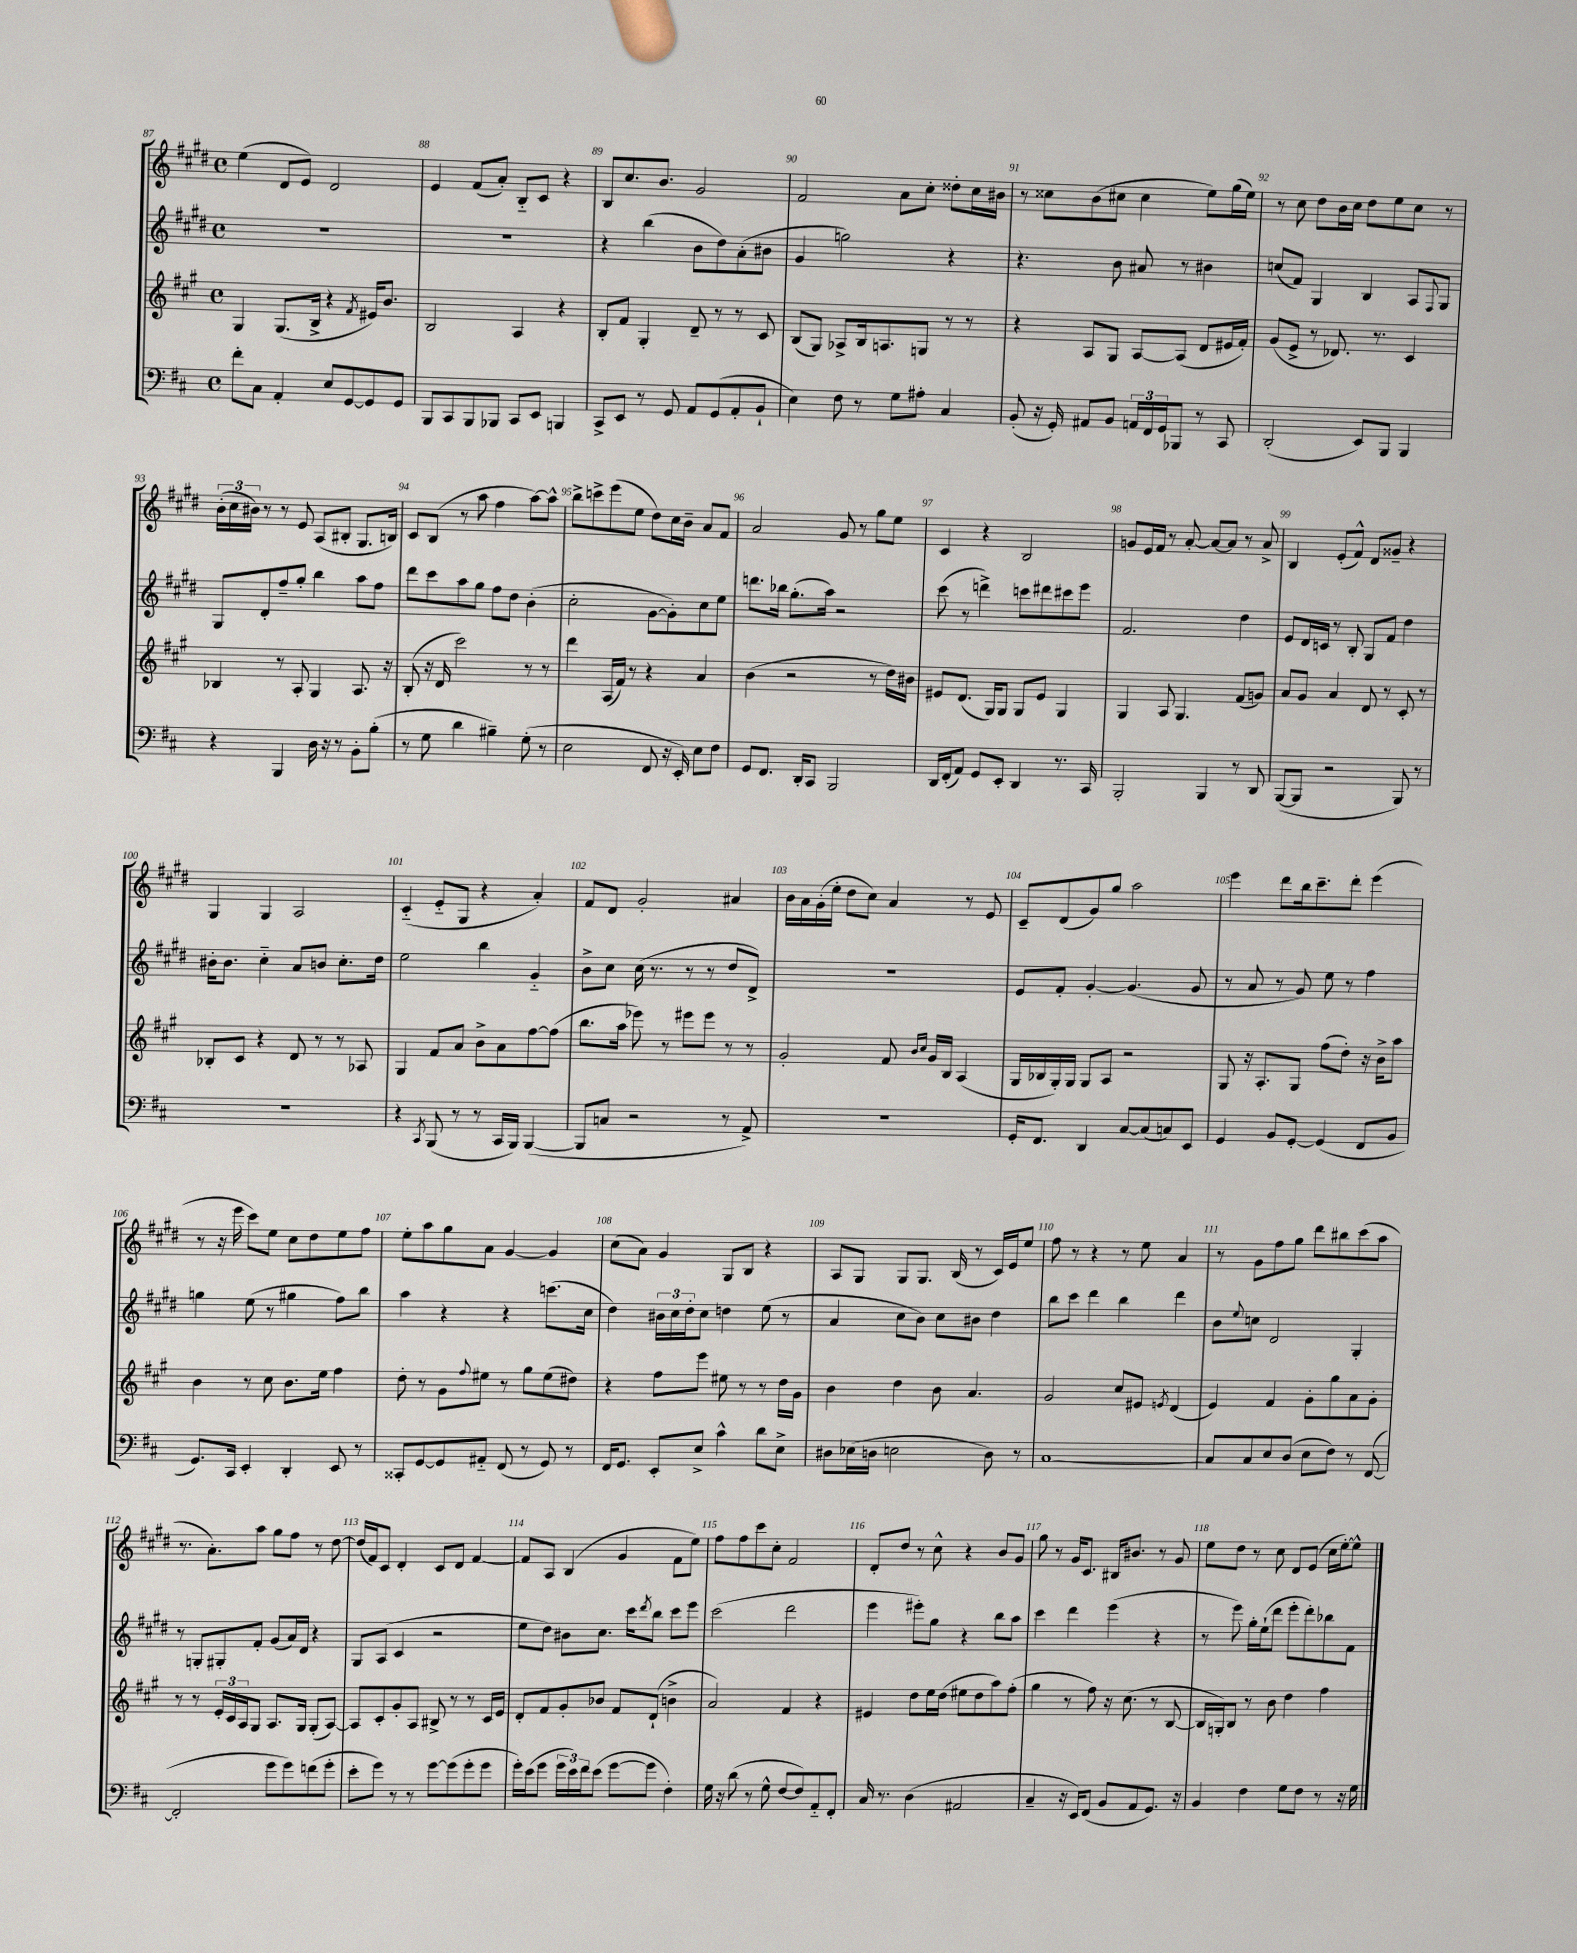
<<
\new StaffGroup <<
\new Staff = "s0" {
    \clef treble \key e \major \defaultTimeSignature \time 4/4
    e''4( dis'8 e'8) dis'2 |
    e'4 fis'8( a'8-.) b8-_ cis'8 r4 |
    b8 cis''8. b'8. gis'2 |
    fis'2 a'8 cis''8-. disis''8-. cis''16 bis'16 |
    r8 cisis''8 b'8( cis''8 cis''4 e''8) gis''16( e''16) |
    r8 cis''8 dis''8 b'16 cis''16 dis''8 e''8 cis''8 r8 |
    \tuplet 3/2 { b'16-.( cis''16 bis'16) } r8 r8 e'8 a8( bis8-. gis8. b16) |
    cis'8 b8( r8 a''8 fis''4 a''8~) a''8-^ |
    b''8-> c'''8-> e'''8( e''8 dis''8) cis''16 b'16-- a'8 fis'8 |
    a'2 gis'8 r8 gis''8 e''8 |
    cis'4 r4 b2 |
    g'8 e'16 fis'16 r8 a'8~-. a'8~ a'8 r8 a'8-> |
    b4 e'8-.( fis'8-^) dis'8 gisis'8-- r4 |
    gis4 gis4 a2 |
    cis'4-_( e'8-_ gis8 r4 a'4-.) |
    fis'8 dis'8 gis'2-. ais'4 |
    b'16 a'16 gis'16-.( e''16-. dis''8 cis''8) a'4 r8 e'8 |
    cis'8-- dis'8( gis'8) gis''8 a''2 |
    e'''4 dis'''8 b''16 cis'''8.-- dis'''8-. e'''4( |
    r8 r16 e'''16 cis'''8) e''8 cis''8 dis''8 e''8 fis''8 |
    e''8-. a''8 gis''8 a'8 gis'4~ gis'4 |
    cis''8( a'8) gis'4 gis8 b8 r4 |
    a8 gis8 gis8 gis8. b16( r8 cis'16) e'16 e''8 |
    fis''8 r8 r4 r8 e''8 a'4 |
    r8 gis'8 fis''8 gis''8 dis'''8 bis''8 cis'''8( a''8 |
    r8. a'8.-.) a''8 gis''8 fis''8 r8 dis''8~ |
    dis''16( fis'16) cis'8 dis'4-. cis'8 dis'8 fis'4~ |
    fis'8 a8 b4( gis'4 fis'8 e''8) |
    fis''8 fis''8 cis'''8 cis''8-. fis'2 |
    dis'8-. dis''8 r8 cis''8-^ r4 b'8 gis'8 |
    gis''8 r8 gis'16 cis'8. bis16 bis'8. r8 gis'8 |
    e''8 dis''8 r8 cis''8 dis'8 e'8( cis''16 e''16~-.) e''8-^ \bar "|." |
}
\new Staff = "s1" {
    \clef treble \key e \major \defaultTimeSignature \time 4/4
    R1 |
    R1 |
    r4 b''4( b'8 dis''8) a'8-.( bis'8 |
    gis'4 g''2) r4 |
    r4. b'8 ais'8 r8 bis'4 |
    c''8( fis'8) gis4 b4 a8 \appoggiatura { fis8 } gis8 |
    gis8 dis'8-. fis''8-- gis''8-. b''4 a''8 fis''8 |
    dis'''8 cis'''8 a''8 gis''8 fis''8 dis''8 b'4-.( |
    cis''2-. gis'8~ gis'8-.) cis''8 e''8 |
    d'''8. bes''16 gis''8.-.( a''16) r2 |
    cis'''8( r8 d'''4->) c'''8 dis'''8 cis'''8 e'''8 |
    fis'2. dis''4 |
    e'8 dis'16 c'16 r8 b8-. gis8 fis'8 dis''4 |
    bis'16-. bis'8. cis''4-_ a'8 b'8 cis''8.-. dis''16 |
    e''2 b''4 gis'4-_ |
    b'8-> cis''8 cis''16( r8. r8 r8 dis''8 dis'8->) |
    r1 |
    e'8 fis'8-. gis'4~-. gis'4.( gis'8 |
    r8 a'8 r8 gis'8) e''8 r8 fis''4 |
    g''4 e''8( r8 gis''4 fis''8) b''8 |
    a''4 r4 r4 c'''8.( cis''16 |
    dis''4) \tuplet 3/2 { bis'16 cis''16 dis''16-. } cis''8 d''4 e''8( r8 |
    a'4 cis''8 b'8) cis''8 bis'8 dis''4 |
    b''8 cis'''8 dis'''4 b''4 dis'''4 |
    b'8 \appoggiatura { e''8 } c''8 dis'2 gis4-. |
    r8 g8-. gis8-. fis'8-. gis'8( a'16) dis'16 r4 |
    gis8 a8( cis'4 r2 |
    e''8 dis''8) bis'8 cis''8. cis'''16 \acciaccatura { dis'''8 } b''8 cis'''8 e'''8 |
    cis'''2( dis'''2 |
    e'''4 eis'''8-.) gis''8 r4 b''8 a''8 |
    cis'''4 dis'''4 e'''4( r4 |
    r8 e'''8) gis''16-. e''16-!( dis'''8 e'''8-. dis'''8-.) bes''8 fis'8 \bar "|." |
}
\new Staff = "s2" {
    \clef treble \key a \major \defaultTimeSignature \time 4/4
    gis4 gis8.( b16-> r4 \acciaccatura { fis'8 } eis'16) b'8. |
    b2 a4 r4 |
    b8-. fis'8 gis4-. d'8-- r8 r8 cis'8 |
    b8( gis8) aes8-> b16 a8. g8 r8 r8 |
    r4 a8 gis8 a8~ a8( d'8 eis'16 fis'16-.) |
    gis'8( e'8-> r8 des'8.) r8. cis'4 |
    bes4 r8 a8-. gis4 a8. r16 |
    b8-.( r16 d'16 cis'''2) r8 r8 |
    d'''4 a16( fis'16) r8 r4 a'4 |
    b'4( r2 r8 d''16) bis'16 |
    eis'8 d'8.( gis16) gis8 gis8 eis'8 gis4 |
    gis4 a8 gis4. fis'8( g'8) |
    a'8 gis'8 a'4 d'8 r8 cis'8-. r8 |
    bes8-. cis'8 r4 d'8 r8 r8 aes8 |
    gis4 fis'8 a'8 b'8-> a'8 fis''8~ fis''8( |
    b''8. a''16 ees'''8) r8 eis'''8 eis'''8 r8 r8 |
    gis'2-. fis'8 \grace { b'16 cis''16 } gis'16 b16 a4( |
    gis16 bes16 gis16-.) gis16 gis8 a8 r2 |
    gis8 r16 a8.-. gis8 fis''8( d''8-.) r16 b'16-> a''8 |
    b'4 r8 cis''8 b'8. e''16 fis''4 |
    d''8-. r8 gis'8 \appoggiatura { fis''8 } eis''8 r8 gis''8 eis''8( dis''8) |
    r4 fis''8 e'''8 eis''8 r8 r8 d''16 gis'16 |
    b'4 d''4 b'8 a'4. |
    gis'2 cis''8 eis'8 \acciaccatura { e'8 } d'4( |
    e'4) fis'4 gis'8-. gis''8 a'8 gis'8-. |
    r8 r8 \tuplet 3/2 { e'16-. cis'16 a16 } gis8 a8. gis16 gis8-.( a8~) |
    a8 cis'8-. gis'8-. a8 bis8-> r8 r8 cis'16 e'16 |
    d'8-. fis'8 gis'8-. bes'8 fis'8 d'8-!( b'4-> |
    a'2) fis'4 r4 |
    eis'4 d''8 e''16 d''16( eis''8 d''8 a''8) fis''8-.( |
    gis''4 r8 fis''8) r16 cis''8.( r8 b8~ |
    b16 g16-.) b8 r8 b'8 d''4 fis''4 \bar "|." |
}
\new Staff = "s3" {
    \clef bass \key d \major \defaultTimeSignature \time 4/4
    fis'8-. cis8 a,4-. e8 g,8~ g,8 g,8 |
    b,,8 cis,8 b,,8 bes,,8 cis,8 e,8 b,,4 |
    cis,8-> e,8 r8 g,8 a,8 g,8( a,8-. b,8-! |
    e4) fis8 r8 g8 ais8-. cis4 |
    b,8-.( r16 g,16-.) ais,8 b,8 \tuplet 3/2 { a,16 fis,16 g,16 } bes,,8 r8 cis,8 |
    d,2-.( e,8) b,,8 b,,4 |
    r4 b,,4 d16 r16 r8 b,8-. b8-.( |
    r8 g8 d'4 bis4--) g8-.( r8 |
    e2 fis,8 r16 e,16-.) e8 fis8 |
    g,8 fis,8. d,16-. cis,8 b,,2 |
    d,16 fis,16-.( a,8) g,8 e,8-. d,4 r8. cis,16 |
    b,,2-. b,,4 r8 d,8 |
    b,,8~( b,,8 r2 b,,8) r8 |
    R1 |
    r4 \acciaccatura { cis,8 } b,,8( r8 r8 cis,16 b,,16) b,,4~( |
    b,,8 c8 r2 r8 a,8->) |
    R1 |
    g,16-. fis,8. d,4 cis8~ cis8( c8) e,8 |
    g,4 b,8 g,8~-. g,4( fis,8 b,8 |
    g,8.) cis,16 e,4-. d,4-. e,8 r8 |
    cisis,8-. g,8~ g,8 ais,8-_ fis,8( r8 g,8) r8 |
    fis,16 g,8. e,8-. e8-> cis'4-^ d'8 e8-> |
    dis8 ees16( d16 e2 d8) r8 |
    cis1~ |
    cis8 cis8 e8 d8( e8 fis8) r8 fis,8~( |
    fis,2-. g'8 g'8) f'8( g'8-. |
    e'8-. g'8) r8 r8 g'8~ g'8( g'8-. g'8 |
    g'16-.) e'16( g'8 \tuplet 3/2 { g'16 e'16) fis'16 } e'8( g'8~ g'8 fis4-.) |
    g16 r16 d'8( r8 g8-^ fis8~ fis8) a,8-_ fis,8-. |
    cis16 r8. d4( ais,2 |
    cis4-- r16 e,16) fis,8( b,8 a,8 g,8.) r16 |
    b,4 fis4 g8 fis8 r8 r16 g16 \bar "|." |
}
>>
>>
\layout { \context { \Score currentBarNumber = #87 \override BarNumber.break-visibility = ##(#f #t #t) barNumberVisibility = #all-bar-numbers-visible } }
